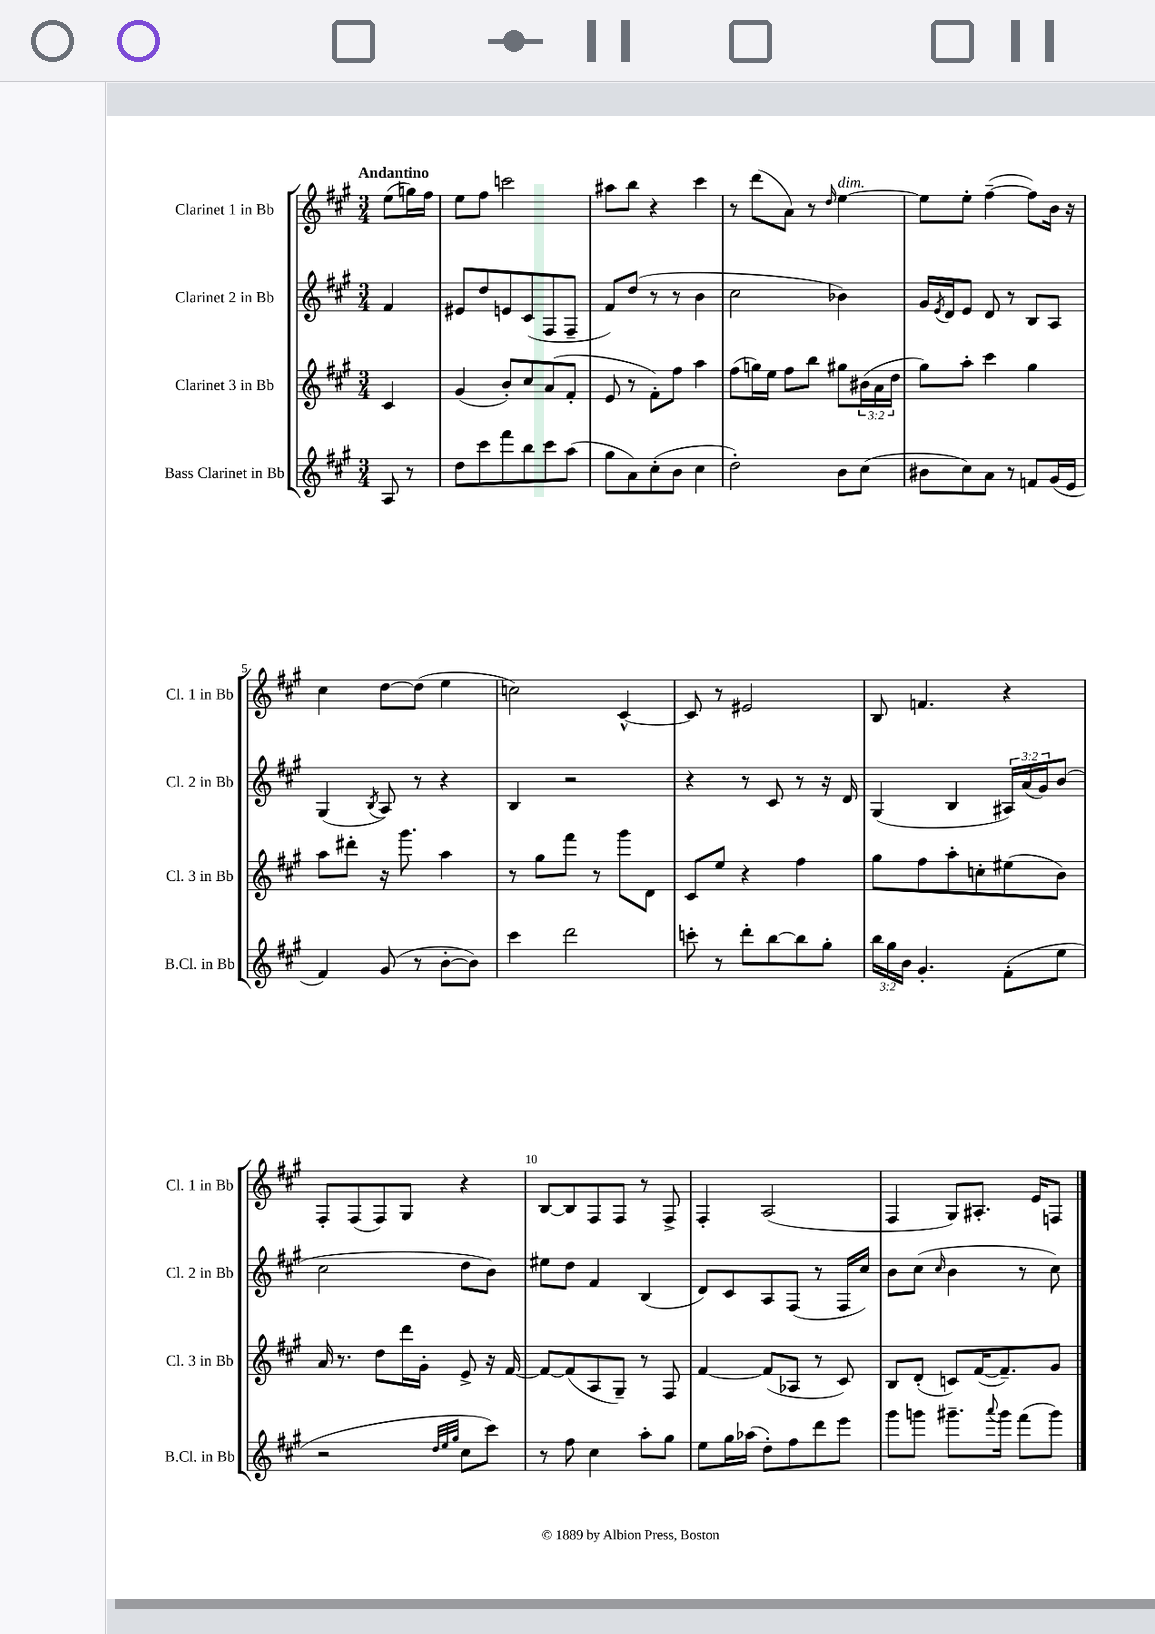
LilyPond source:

<<
\new StaffGroup <<
\new Staff = "s0" \with { instrumentName = "Clarinet 1 in Bb" shortInstrumentName = "Cl. 1 in Bb" } {
    \clef treble \key a \major \numericTimeSignature \time 3/4 \partial 4 \tempo "Andantino"
    e''8( g''16) fis''16 |
    e''8 fis''8 c'''2 |
    ais''8 b''8 r4 cis'''4 |
    r8 d'''8( a'8) r8 \grace { d''16 } e''4~^\markup { \italic "dim." } |
    e''8 e''8-. fis''4~--( fis''8) b'16 r16 |
    cis''4 d''8~ d''8( e''4 |
    c''2) cis'4~-^ |
    cis'8 r8 eis'2 |
    b8 f'4. r4 |
    fis8-. fis8( fis8) gis8 r4 |
    b8~ b8 fis8 fis8 r8 fis8-> |
    fis4-. a2( |
    fis4 gis8) ais8.-. e'16 f8 \bar "|." |
}
\new Staff = "s1" \with { instrumentName = "Clarinet 2 in Bb" shortInstrumentName = "Cl. 2 in Bb" } {
    \clef treble \key a \major \numericTimeSignature \time 3/4 \override Staff.TupletNumber.text = #tuplet-number::calc-fraction-text \partial 4
    fis'4 |
    eis'8 d''8 e'8 cis'8( fis8 fis8-- |
    fis'8) d''8( r8 r8 b'4 |
    cis''2 bes'4) |
    gis'16 \acciaccatura { e'8 } d'16 e'8 d'8 r8 b8 a8 |
    gis4( \acciaccatura { b8 } a8) r8 r4 |
    b4 r2 |
    r4 r8 cis'8 r8 r16 d'16 |
    gis4( b4 \tuplet 3/2 { ais16) a'16( gis'16) } b'8( |
    cis''2 d''8 b'8) |
    eis''8 d''8 fis'4 b4( |
    d'8) cis'8 a8 fis8( r8 fis16 cis''16) |
    b'8 cis''8( \grace { cis''16 } b'4 r8 cis''8) \bar "|." |
}
\new Staff = "s2" \with { instrumentName = "Clarinet 3 in Bb" shortInstrumentName = "Cl. 3 in Bb" } {
    \clef treble \key a \major \numericTimeSignature \time 3/4 \override Staff.TupletNumber.text = #tuplet-number::calc-fraction-text \partial 4
    cis'4 |
    gis'4( b'8-.) cis''8 a'8( fis'8-. |
    e'8 r8 fis'8-.) fis''8 a''4 |
    fis''8( g''16) e''16 fis''8 b''8 gis''8 \tuplet 3/2 { bis'16( a'16 d''16 } |
    gis''8) a''8-. cis'''4 gis''4 |
    a''8 dis'''8-. r16 gis'''8. a''4 |
    r8 gis''8 fis'''8 r8 gis'''8 d'8 |
    cis'8 e''8 r4 fis''4 |
    gis''8 fis''8 a''8-. c''8-. eis''8( b'8) |
    a'16 r8. d''8 d'''16 gis'16-. e'8-> r16 fis'16~ |
    fis'8~ fis'8( a8 gis8--) r8 fis8 |
    fis'4~ fis'8( aes8 r8 cis'8) |
    b8 d'8-.( c'8) fis'16~( fis'8.--) gis'8 \bar "|." |
}
\new Staff = "s3" \with { instrumentName = "Bass Clarinet in Bb" shortInstrumentName = "B.Cl. in Bb" } {
    \clef treble \key a \major \numericTimeSignature \time 3/4 \override Staff.TupletNumber.text = #tuplet-number::calc-fraction-text \partial 4
    a8 r8 |
    d''8 cis'''8 fis'''8 b''8 cis'''8 a''8( |
    gis''8 a'8) cis''8-.( b'8 cis''4 |
    d''2-.) b'8 cis''8( |
    bis'8 cis''8) a'8 r8 f'8 gis'16( e'16 |
    fis'4) gis'8( r8 b'8~-. b'8) |
    cis'''4 d'''2 |
    c'''8-. r8 d'''8-. b''8~ b''8 gis''8-. |
    \tuplet 3/2 { b''16 gis''16 b'16 } gis'4.-. fis'8-.( e''8 |
    r2 \grace { d''32 e''32 gis''32 } cis''8 cis'''8) |
    r8 fis''8 cis''4 a''8-. gis''8 |
    e''8 gis''16 aes''16( d''8-.) fis''8 d'''8 e'''8 |
    gis'''8 g'''8 gis'''8.-- \appoggiatura { a'''8 } gis'''16 fis'''8( gis'''8) \bar "|." |
}
>>
>>
\layout { \context { \Score \override BarNumber.break-visibility = ##(#f #t #t) barNumberVisibility = #(every-nth-bar-number-visible 5) } }
